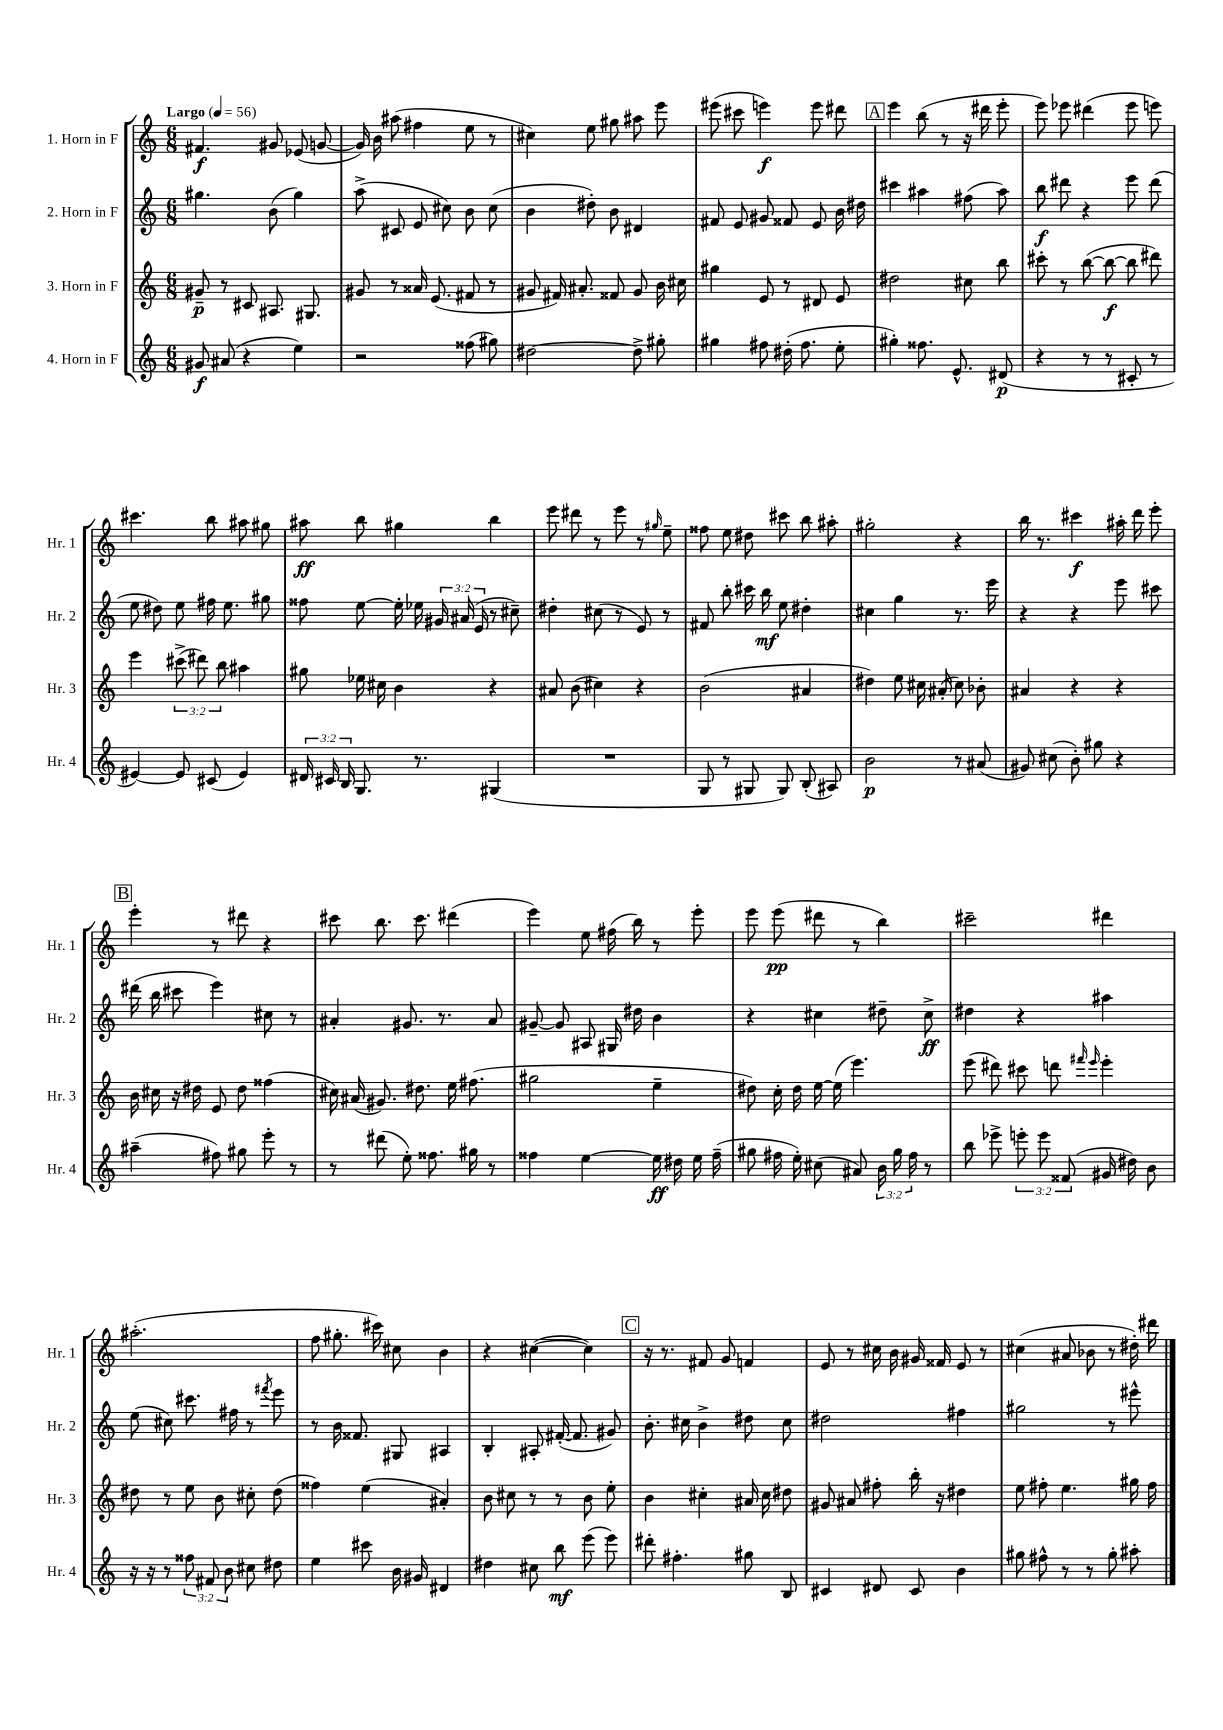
<<
\new StaffGroup <<
\new Staff = "s0" \with { instrumentName = "1. Horn in F" shortInstrumentName = "Hr. 1" } {
    \clef treble \key c \major \numericTimeSignature \time 6/8 \tempo "Largo" 4 = 56
    \autoBeamOff fis'4.\f gis'8 ees'8( g'8~ |
    g'16) b'16 ais''8( fis''4 e''8 r8 |
    cis''4) e''8 gis''8 ais''8 e'''8 |
    eis'''8( cis'''8 e'''4\f) e'''8 dis'''8 |
    \mark \markup { \box "A" } e'''4 b''8( r8 r16 dis'''16 e'''8-. |
    e'''8) ees'''8 dis'''4( ees'''8 e'''8) |
    cis'''4. b''8 ais''8 gis''8 |
    ais''8\ff b''8 gis''4 b''4 |
    e'''8 dis'''8 r8 e'''8 r8 \grace { gis''16 } e''8-- |
    fisis''8 e''8 dis''8 cis'''8 b''8 ais''8-. |
    gis''2-. r4 |
    b''16 r8. cis'''4\f ais''16-. d'''16 e'''8-. |
    \mark \markup { \box "B" } e'''4-. r8 dis'''8 r4 |
    cis'''8 b''8. cis'''8. dis'''4( |
    e'''4) e''8 fis''16( b''16) r8 e'''8-. |
    e'''8 e'''8\pp( dis'''8 r8 b''4) |
    cis'''2-- dis'''4 |
    ais''2.-.( |
    f''8 gis''8.-. cis'''16) cis''8 b'4 |
    r4 cis''4~( cis''4) |
    \mark \markup { \box "C" } r16 r8. fis'8 g'8 f'4 |
    e'8 r8 cis''16 b'16 gis'16 fisis'16 e'8 r8 |
    cis''4( ais'8 bes'8 r8 dis''16-.) dis'''16 \bar "|." |
}
\new Staff = "s1" \with { instrumentName = "2. Horn in F" shortInstrumentName = "Hr. 2" } {
    \clef treble \key c \major \numericTimeSignature \time 6/8 \override Staff.TupletNumber.text = #tuplet-number::calc-fraction-text
    \autoBeamOff gis''4. b'8( gis''4) |
    a''8->( cis'8 e'8 cis''8) b'8 cis''8( |
    b'4 dis''8-.) b'8 dis'4 |
    fis'8 e'8 gis'8 fisis'8 e'8 b'16 dis''16 |
    \mark \markup { \box "A" } cis'''4 ais''4 fis''8( ais''8) |
    b''8\f dis'''8 r4 e'''8 dis'''8( |
    e''8 dis''8) e''8 fis''16 e''8. gis''8 |
    fisis''8 e''8~ e''16-. ees''16 \tuplet 3/2 { gis'16 ais'16( e'16 } r8 cis''8--) |
    dis''4-. cis''8( r8 e'8) r8 |
    fis'8 b''8-. cis'''16 b''16\mf e''8 dis''4-. |
    cis''4 g''4 r8. e'''16 |
    r4 r4 e'''8 cis'''8 |
    \mark \markup { \box "B" } dis'''16( b''16 cis'''8 e'''4) cis''8 r8 |
    ais'4-. gis'8. r8. ais'8 |
    gis'8~-- gis'8 ais8 gis16 dis''16 b'4 |
    r4 cis''4 dis''8-- cis''8->\ff |
    dis''4 r4 ais''4 |
    e''8( cis''8) cis'''8. fis''16 r8 \acciaccatura { fis'''8 } e'''8 |
    r8 b'16 fisis'8. gis8 ais4 |
    b4-. ais8-. fis'16~-.( fis'8. gis'8) |
    \mark \markup { \box "C" } b'8.-. cis''16 b'4-> dis''8 cis''8 |
    dis''2 fis''4 |
    gis''2 r8 eis'''8-^ \bar "|." |
}
\new Staff = "s2" \with { instrumentName = "3. Horn in F" shortInstrumentName = "Hr. 3" } {
    \clef treble \key c \major \numericTimeSignature \time 6/8 \override Staff.TupletNumber.text = #tuplet-number::calc-fraction-text
    \autoBeamOff gis'8--\p r8 cis'8 ais8. gis8. |
    gis'8 r8 aisis'16 e'8.( fis'8 r8 |
    gis'8 fis'16) ais'8.-. fisis'8 gis'8 b'16 cis''16 |
    gis''4 e'8 r8 dis'8 e'8 |
    \mark \markup { \box "A" } dis''2 cis''8 b''8 |
    cis'''8-. r8 b''8~( b''8~\f b''8 dis'''8) |
    e'''4 \tuplet 3/2 { cis'''8->( dis'''8) b''8 } ais''4 |
    gis''8 ees''16 cis''16 b'4 r4 |
    ais'8 b'8( cis''4) r4 |
    b'2( ais'4 |
    dis''4) e''8 cis''16 ais'16-.( cis''8) bes'8-. |
    ais'4 r4 r4 |
    \mark \markup { \box "B" } b'16 cis''16 r16 dis''16 e'8 dis''8 fisis''4( |
    cis''16) ais'16( gis'8.) dis''8. e''16 fis''8.( |
    gis''2 e''4-- |
    dis''8) c''16-. dis''16 e''16~ e''16( e'''4.) |
    e'''8( dis'''8) cis'''8 d'''8 \grace { fis'''16 e'''16 } e'''4-. |
    dis''8 r8 e''8 b'8 cis''8-. dis''8( |
    fisis''4) e''4( ais'4-.) |
    b'8 cis''8 r8 r8 b'8 e''8-. |
    \mark \markup { \box "C" } b'4 cis''4-. ais'16 cis''16 dis''8 |
    gis'8 ais'8 fis''8-. b''16-. r16 dis''4 |
    e''8 fis''8-. e''4. gis''16 fis''16 \bar "|." |
}
\new Staff = "s3" \with { instrumentName = "4. Horn in F" shortInstrumentName = "Hr. 4" } {
    \clef treble \key c \major \numericTimeSignature \time 6/8 \override Staff.TupletNumber.text = #tuplet-number::calc-fraction-text
    \autoBeamOff gis'8\f ais'8( r4 e''4) |
    r2 fisis''8( gis''8) |
    dis''2~ dis''8-> gis''8-. |
    gis''4 fis''8 dis''16-.( fis''8. e''8-. |
    \mark \markup { \box "A" } gis''4-.) fisis''8. e'8.-^ dis'8\p( |
    r4 r8 r8 cis'8-. r8 |
    eis'4~) eis'8 cis'8( eis'4) |
    \tuplet 3/2 { dis'16 cis'16 b16 } g8. r8. gis4( |
    R2. |
    g8 r8 gis8 gis8) b8-.( ais8) |
    b'2\p r8 ais'8( |
    gis'8) cis''8( b'8-.) gis''8 r4 |
    \mark \markup { \box "B" } ais''4--( fis''8) gis''8 e'''8-. r8 |
    r8 dis'''8( e''8-.) fisis''8. gis''16 r8 |
    fisis''4 e''4~ e''16\ff dis''16 e''16 fisis''16--( |
    gis''8 fis''16 e''16-.) cis''8( ais'8) \tuplet 3/2 { b'16 gis''16 fis''16 } r8 |
    b''8 ees'''8-> \tuplet 3/2 { e'''8-. e'''8 fisis'8( } gis'16 dis''16) b'8 |
    r16 r16 r8 \tuplet 3/2 { fisis''8 fis'8 b'8 } cis''8 dis''8 |
    e''4 cis'''8 b'16 gis'16 dis'4 |
    dis''4 cis''8 b''8\mf e'''8( e'''8) |
    \mark \markup { \box "C" } dis'''8-. fis''4.-. gis''8 b8 |
    cis'4 dis'8 cis'8 b'4 |
    gis''8 fis''8-^ r8 r8 gis''8-. ais''8-. \bar "|." |
}
>>
>>
\layout { \context { \Score \remove "Bar_number_engraver" } }
